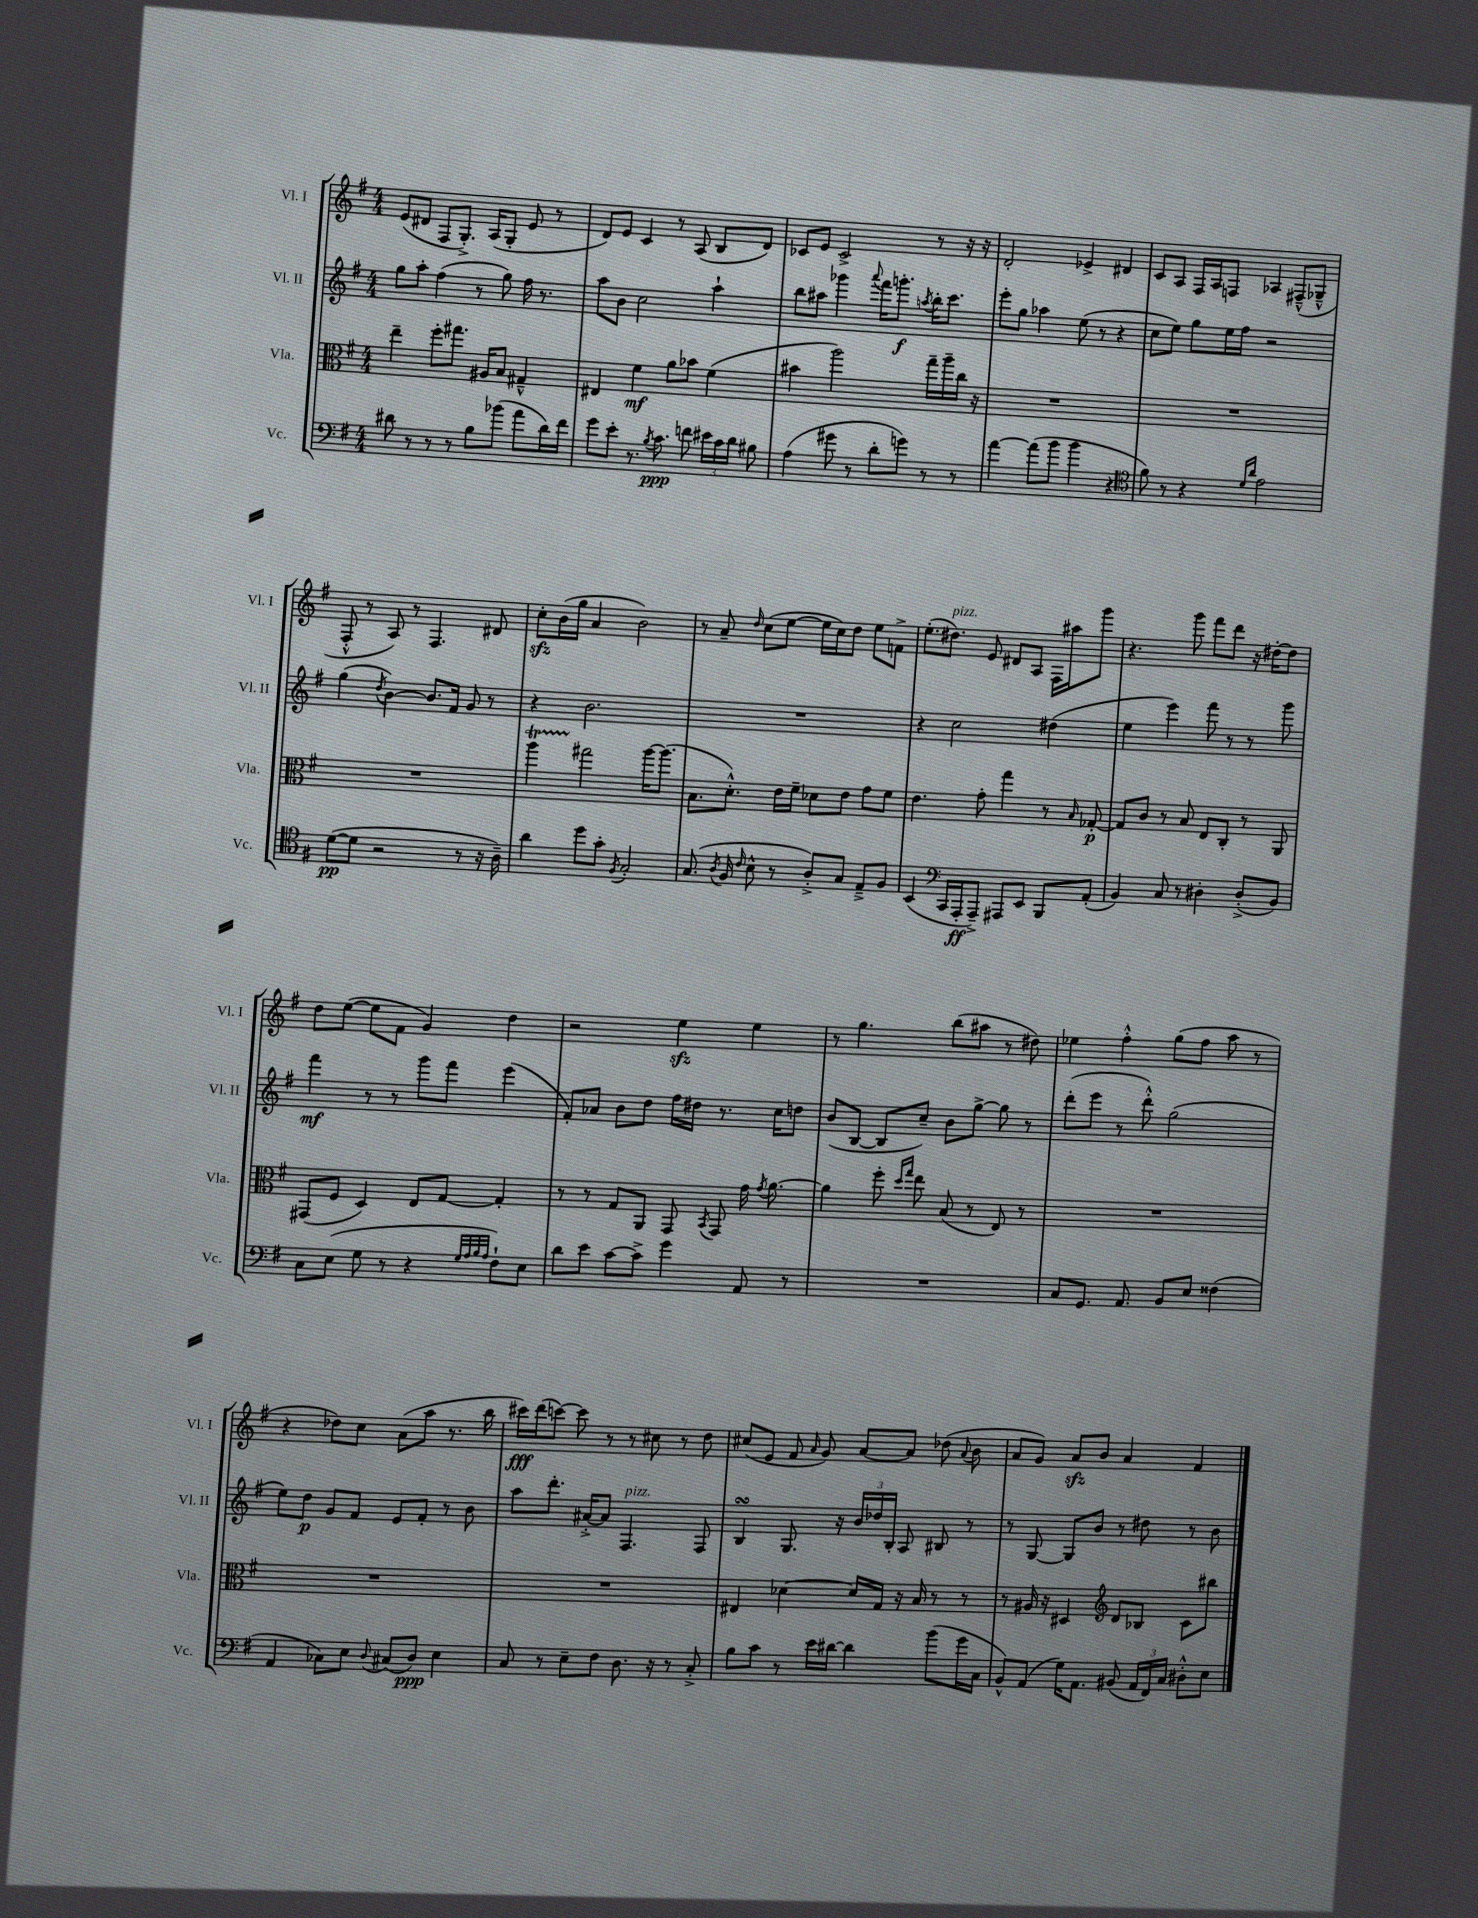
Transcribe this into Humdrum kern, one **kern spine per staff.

**kern	**kern	**kern	**kern
*staff4	*staff3	*staff2	*staff1
*clefF4	*clefC3	*clefG2	*clefG2
*k[f#]	*k[f#]	*k[f#]	*k[f#]
*M4/4	*M4/4	*M4/4	*M4/4
8d#	4ee~	8gg	(8e
8r	.	8aa'	8d#
8r	8ff#'	(4ff#	8F#
8r	8.gg#	.	8.G'^)
8B	.	8r	.
.	16A#	.	(16A
(8b-	8B	8gg)	8G'
8a	4G#~^^	16ff#	8e
.	.	8.r	.
16d#)	.	.	8r
16f#	.	.	.
=	=	=	=
8g	4E#	8aa	8d)
8e'	.	8b	8e
8.r	4f#	2cc	4c
8qB	.	.	.
8.c	.	.	.
.	8a	.	8r
8f	8b-	.	(8A
24e#	(4f#	4aa`	8B
24c	.	.	.
24d	.	.	.
8B#	.	.	8d)
=	=	=	=
(4A	4b#	8bb	8c-
.	.	8aa#	8e
8g#	2aa)	4ggg-	2c-^
8r	.	.	.
.	.	8qqaaa	.
8d'	.	16fff#	.
.	.	8.ggg'	.
8g)	.	.	.
.	.	8qaa	.
8r	16gg~	16bb'	8r
.	16aa~	8.ccc	.
8r	16cc	.	16r
.	16r	.	16r
=	=	=	=
[4a	1r	8eee'	2d'
.	.	8gg	.
(8a]	.	4aa-	.
8b	.	.	.
4b	.	(8ee	4e-^
.	.	8r	.
4r	.	4r	4d#
=	=	=	=
*clefC4	*	*	*
8f#)	1r	8cc	8c
8r	.	8ee)	8A
4r	.	8gg	16F#
.	.	.	16A
.	.	16ee	8F
.	.	16ff#	.
16qqd	.	.	.
16qqa	.	.	.
2e	.	2r	4A-
.	.	.	(8F#~^^
.	.	.	8G-~^^
=	=	=	=
([8d	1r	(4gg	8F#'^^
8d]	.	.	8r
.	.	8qdd	.
2r	.	[4b)	8A)
.	.	.	8r
.	.	8.b]	4.F#
.	.	16f#	.
8r	.	8g	.
16r	.	8r	8d#
16A~)	.	.	.
=	=	=	=
4a	4aa	4r	8cc'
.	.	.	(16b
.	.	.	16gg
8dd	2gg#	2.b	4a
8g'	.	.	.
8qF#	.	.	.
2G'	.	.	2b)
.	[16aa	.	.
.	(8.aa]	.	.
=	=	=	=
(8.G	8.B	1r	8r
.	.	.	8a~
8qA	.	.	.
16F#	8.d'^^)	.	.
16qqc	.	.	16qqdd
8B^^	.	.	(8cc
8r	16e	.	[8ee
.	16f#~	.	.
8A'^)	8d-	.	16ee]
.	.	.	16cc)
8G	8e	.	8dd
8E~^	8g	.	8ee
8F#	8f#	.	8f^
=	=	=	=
(4BB	4.e	4r	(8.ee'
.	.	.	8.dd#)
*clefF4	*	*	*
16CC	.	2cc	.
16AAA'	.	.	.
8AAA~^)	8g'	.	8e
8AAA#	4gg	.	8d#
8EE	.	.	8A
8BBB	8r	(4dd#	16F#
.	.	.	16aa#
.	16qqB	.	.
(8AA'	[8G-'	.	8ggg
=	=	=	=
4BB)	8G-]	4ee	4.r
.	8c	.	.
8C	8r	4eee)	.
8r	8B	.	8ggg
4D#'	8E	8fff#	8fff#
.	8C'	8r	8ddd
(8D#'^	8r	8r	16r
.	.	.	[16dd#'
8BB)	8AA	8ggg	8dd#]
=	=	=	=
8C	(8GG#	4fff#	8dd
(8E	8F#	.	([8ee
8G	4D)	8r	8ee]
8r	.	8r	8f#
4r	8E	8ggg	4g)
.	[8G	8fff#	.
32qqG	.	.	.
32qqA	.	.	.
32qqB	.	.	.
32qqA	.	.	.
8F#`)	4G']	(4eee	4dd
8E	.	.	.
=	=	=	=
8d	8r	8f#')	2r
8e	8r	8a-	.
[8c	8G	8b	.
8c^]	8AA	8dd	.
4g	8GG	16ff#	4ee
.	.	16dd#	.
.	8qBB	.	.
.	8GG	8.r	.
8AA	16g	.	4ee
.	8qg	.	.
.	[8.a	16cc	.
8r	.	8dd	.
=	=	=	=
1r	4a]	(8b	8r
.	.	[8B	4.gg
.	8ff#'	8B]	.
.	16qqdd	.	.
.	16qqgg	.	.
.	8ee	8cc~)	.
.	(8B	8b	(8bb
.	8r	[8gg^	8aa#
.	8E)	8gg]	8r
.	8r	8r	8dd#)
=	=	=	=
8C	1r	(8ddd'	4ee-
8.GG	.	8eee	.
.	.	8r	4ff#'^^
8.AA	.	.	.
.	.	8ddd'^^)	.
8BB	.	(2gg	(8gg
8E	.	.	8ff#
(4F##	.	.	8aa
.	.	.	8r
=	=	=	=
4AA	1r	8ee)	4r
.	.	8dd	.
8C-)	.	8g	8dd-)
8E	.	8f#	8cc
8qqD	.	.	.
(8C#	.	8e	(8a
8D)	.	8f#'	8aa
4E	.	8r	8.r
.	.	8b	.
.	.	.	16bb
=	=	=	=
8C	1r	8aa	16ccc#)
.	.	.	(16ddd
8r	.	8.ddd'	[8ccc)
8E~	.	.	8ccc]
.	.	[16a#'^	.
8F#	.	8a#]	8r
8.D	.	4.F#	8r
.	.	.	8cc#
16r	.	.	.
8r	.	.	8r
8C'^	.	8F#	8dd
=	=	=	=
8B	4E#	4B	(8cc#
8c	.	.	8e
8r	[4d-	8.G	8f#
.	.	.	16qqa
16e	.	.	8g)
[16d#	.	16r	.
4d#]	16d-]	24b	[8a
.	.	24dd-	.
.	16G	.	.
.	.	24B'	.
.	16r	8A	8a]
.	16B	.	.
(8b	8r	8B#	(8dd-
.	.	.	8qqa
16g	8r	8r	8b
16C	.	.	.
=	=	=	=
8BB^^)	8r	8r	8a
(8AA	16A#	[8G	8g)
.	16r	.	.
16G)	4D#	8G]	8a
8.AA	.	.	.
.	.	8b	8b
*	*clefG2	*	*
(8BB#	8d	8r	4a
24AA	8B-	8dd#	.
24FF#)	.	.	.
24C	.	.	.
8D#'^^	8c	8r	4f#
8E	8bb#	8b	.
==	==	==	==
*-	*-	*-	*-
